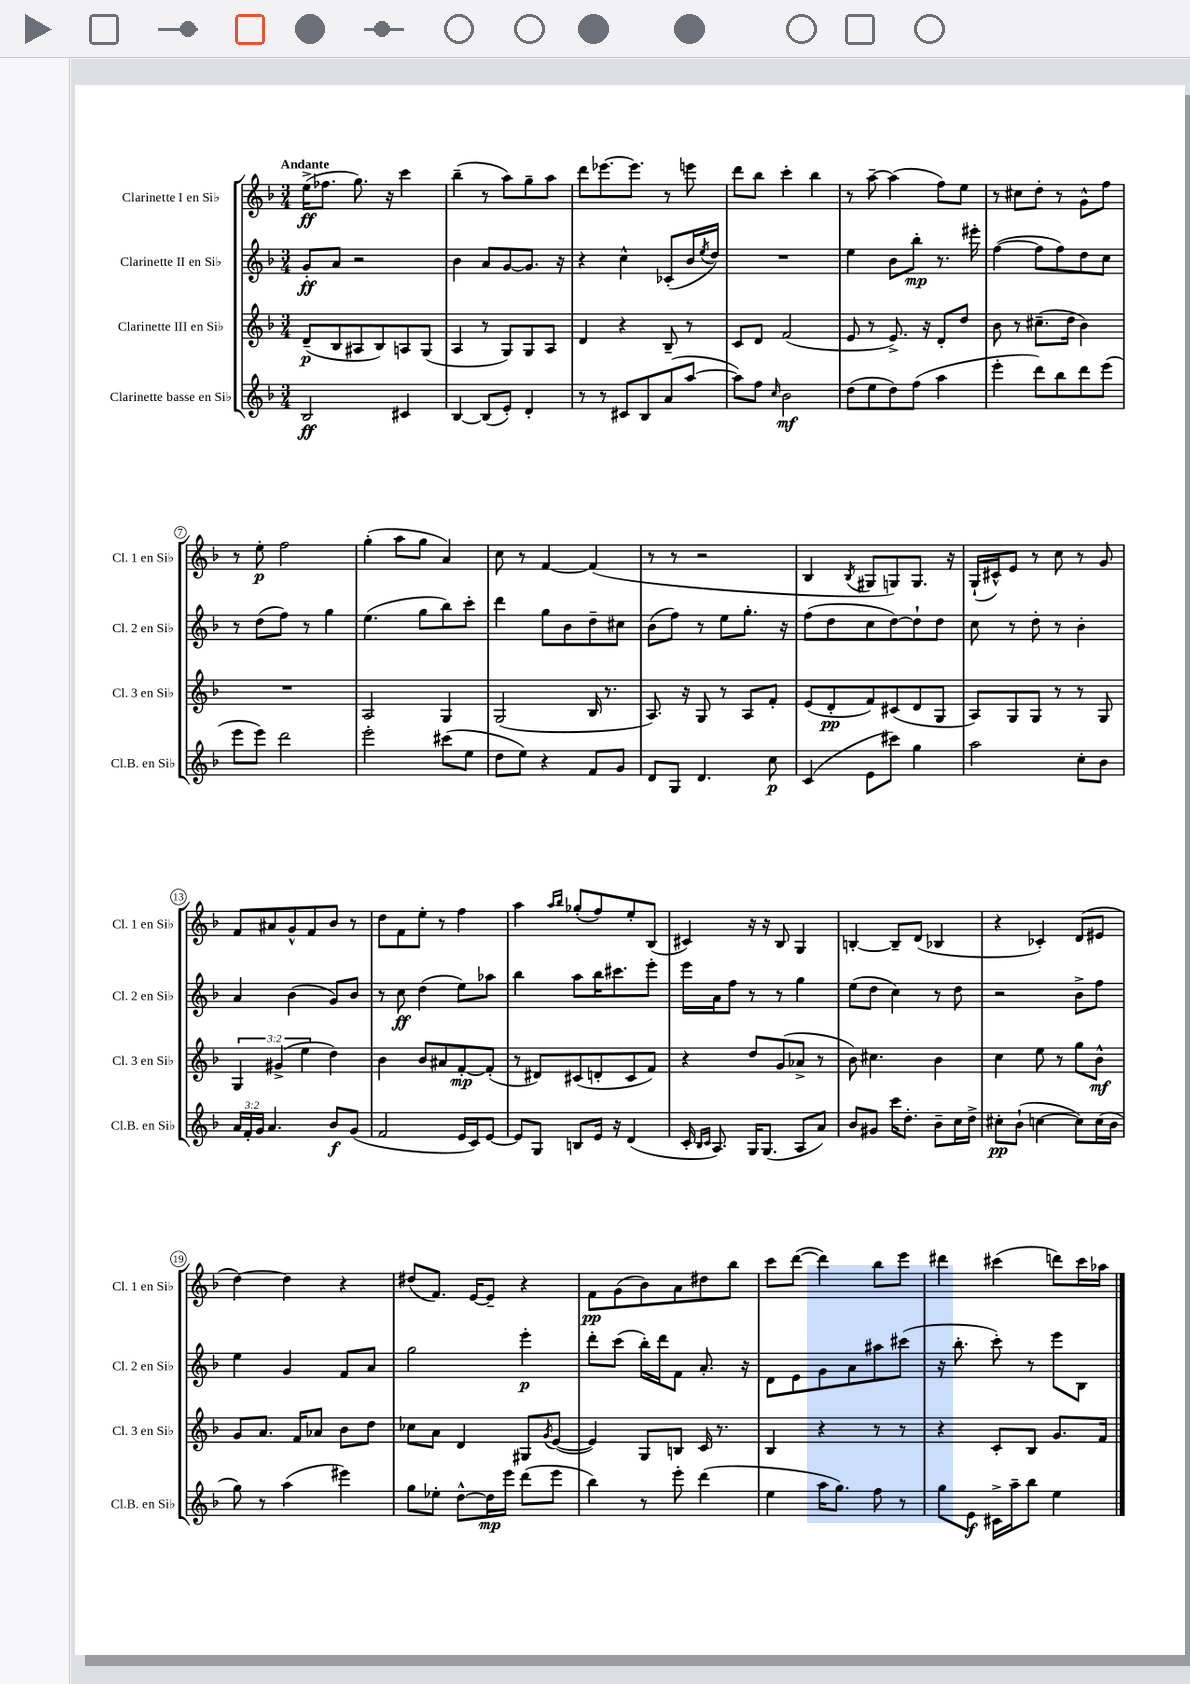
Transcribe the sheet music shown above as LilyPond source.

<<
\new StaffGroup <<
\new Staff = "s0" \with { instrumentName = "Clarinette I en Sib" shortInstrumentName = "Cl. 1 en Sib" } {
    \clef treble \key f \major \numericTimeSignature \time 3/4 \tempo "Andante"
    e''16->\ff( fes''8. g''8.) r16 c'''4 |
    bes''4--( r8 a''8) g''8-- a''8 |
    d'''8 ees'''8.~ ees'''8. r8 e'''8 |
    d'''8 bes''8 c'''4-. bes''4 |
    r8 a''8~-- a''4( f''8) e''8 |
    r8 cis''8 d''8-. r8 g'8-^ f''8 |
    r8 e''8-.\p f''2 |
    g''4-.( a''8 g''8 a'4) |
    c''8 r8 f'4~ f'4( |
    r8 r8 r2 |
    bes4 \acciaccatura { bes8 } gis8 g8) g8. r16 |
    g16-!( cis'16-^) e'8 r8 c''8 r8 g'8 |
    f'8 ais'8 g'8-^ f'8 bes'8 r8 |
    d''8 f'8 e''8-. r8 f''4 |
    a''4 \grace { a''16 bes''16 } ges''8-.( f''8) e''8-. bes8( |
    cis'4) r16 r16 bes8 g4 |
    b4~-. b8-- d'8( bes4 |
    r4 ces'4-.) d'8( eis'8 |
    d''4~) d''4 r4 |
    dis''8( f'8.) e'16~ e'8-- r4 |
    f'8\pp g'8( bes'8) a'8 dis''8 bes''8 |
    c'''8 d'''8~( d'''4) bes''8 e'''8 |
    dis'''4 cis'''4( d'''8) cis'''16 aes''16 \bar "|." |
}
\new Staff = "s1" \with { instrumentName = "Clarinette II en Sib" shortInstrumentName = "Cl. 2 en Sib" } {
    \clef treble \key f \major \numericTimeSignature \time 3/4
    g'8-.\ff a'8 r2 |
    bes'4 a'8 g'8~ g'8. r16 |
    r4 c''4-^ ces'8-.( bes'16 \acciaccatura { e''8 } d''16) |
    R2. |
    e''4 bes'8 bes''8-.\mp r8. eis'''16-. |
    f''4~( f''8 f''8) d''8 c''8 |
    r8 d''8( f''8) r8 g''4 |
    e''4.( g''8 bes''8) c'''8-. |
    d'''4 g''8 bes'8 d''8-- cis''8 |
    bes'8( f''8) r8 e''8 g''8.-. r16 |
    f''8( d''8 c''8 d''8~) d''8-! d''8 |
    c''8 r8 d''8-. r8 bes'4-. |
    a'4 bes'4( g'8) bes'8 |
    r8 c''8\ff d''4( e''8) aes''8 |
    bes''4 a''8 bes''16 cis'''8. e'''8-. |
    e'''16 a'16 f''8 r8 r8 g''4 |
    e''8( d''8 c''4) r8 d''8 |
    r2 bes'8-> f''8 |
    e''4 g'4 f'8 a'8 |
    g''2 e'''4-.\p |
    d'''8-. c'''8( bes''16-.) d'''16 f'8 a'8.-. r16 |
    d'8 e'8 g'8 a'8 ais''8 cis'''8( |
    r16 bes''8.-. c'''8-.) r8 e'''8 bes8 \bar "|." |
}
\new Staff = "s2" \with { instrumentName = "Clarinette III en Sib" shortInstrumentName = "Cl. 3 en Sib" } {
    \clef treble \key f \major \numericTimeSignature \time 3/4 \override Staff.TupletNumber.text = #tuplet-number::calc-fraction-text
    d'8--\p( bes8 ais8 bes8) a8 g8( |
    a4 r8 g8) g8 a8 |
    d'4 r4 bes8-- r8 |
    c'8 d'8 f'2( |
    e'8 r8 e'8.->) r16 d'8-. d''8 |
    bes'8 r8 cis''8.--( d''16 bes'4) |
    R2. |
    a2 g4 |
    g2( bes16 r8. |
    a8.) r16 g8 r8 a8 f'8-. |
    e'8( d'8-.\pp f'8) cis'8( d'8 g8 |
    a8) g8 g8 r8 r8 g8 |
    \tuplet 3/2 { g4 gis'4->( e''4 } d''4) |
    bes'4 bes'8 ais'8 f'8~-.\mp f'8-.( |
    r8 dis'8) cis'8( d'8-. cis'8 f'8) |
    r4 d''8 g'8( aes'8-> r8 |
    bes'8) cis''4. bes'4 |
    c''4 e''8 r8 g''8 bes'8-^\mf |
    g'8 a'8. f'16 aes'8 bes'8 d''8 |
    ces''8 a'8 d'4 gis8 \acciaccatura { g'8 } e'8~( |
    e'4) g8 b8 c'16 r8. |
    bes4 r4 r8 r8 |
    r4 c'8-. bes8 g'8. f'16 \bar "|." |
}
\new Staff = "s3" \with { instrumentName = "Clarinette basse en Sib" shortInstrumentName = "Cl.B. en Sib" } {
    \clef treble \key f \major \numericTimeSignature \time 3/4 \override Staff.TupletNumber.text = #tuplet-number::calc-fraction-text
    bes2\ff cis'4 |
    bes4~ bes8( e'8-.) d'4-. |
    r8 r8 cis'8 bes8 a'8( a''8~ |
    a''8) f''8 \grace { c''16 } bes'2\mf |
    d''8( e''8 d''8) f''8( a''4 |
    e'''4-. d'''8) bes''8 d'''8 e'''8( |
    e'''8 e'''8) d'''2 |
    e'''2-. cis'''8( e''8 |
    d''8 e''8) r4 f'8 g'8 |
    d'8 g8 d'4. c''8\p |
    c'4( e'8 cis'''8) g''4 |
    a''2 c''8-. bes'8 |
    \tuplet 3/2 { a'16 f'16-. g'16 } a'4. bes'8\f g'8( |
    f'2 e'16 c'16) e'8~ |
    e'8 g8 b8 e'16 r16 d'4( |
    c'16-. \grace { bes16 c'16 } a8.) g16 g8.( a8 a'8) |
    bes'8 gis'8 c'''16 d''8.-. bes'8-- c''16 d''16-> |
    cis''8-.\pp bes'8-!( c''4~ c''8) c''16( bes'16 |
    g''8) r8 a''4( eis'''4) |
    g''8 ees''8-. d''8~-^ d''16\mp e'''16 d'''8( e'''8 |
    bes''4) r8 e'''8-. d'''4( |
    e''4 a''16 g''8.) f''8 r8 |
    g''8 e'8\f cis'16-> a''16-- bes''8 e''4 \bar "|." |
}
>>
>>
\layout { \context { \Score \override BarNumber.stencil = #(make-stencil-circler 0.1 0.3 ly:text-interface::print) } }
